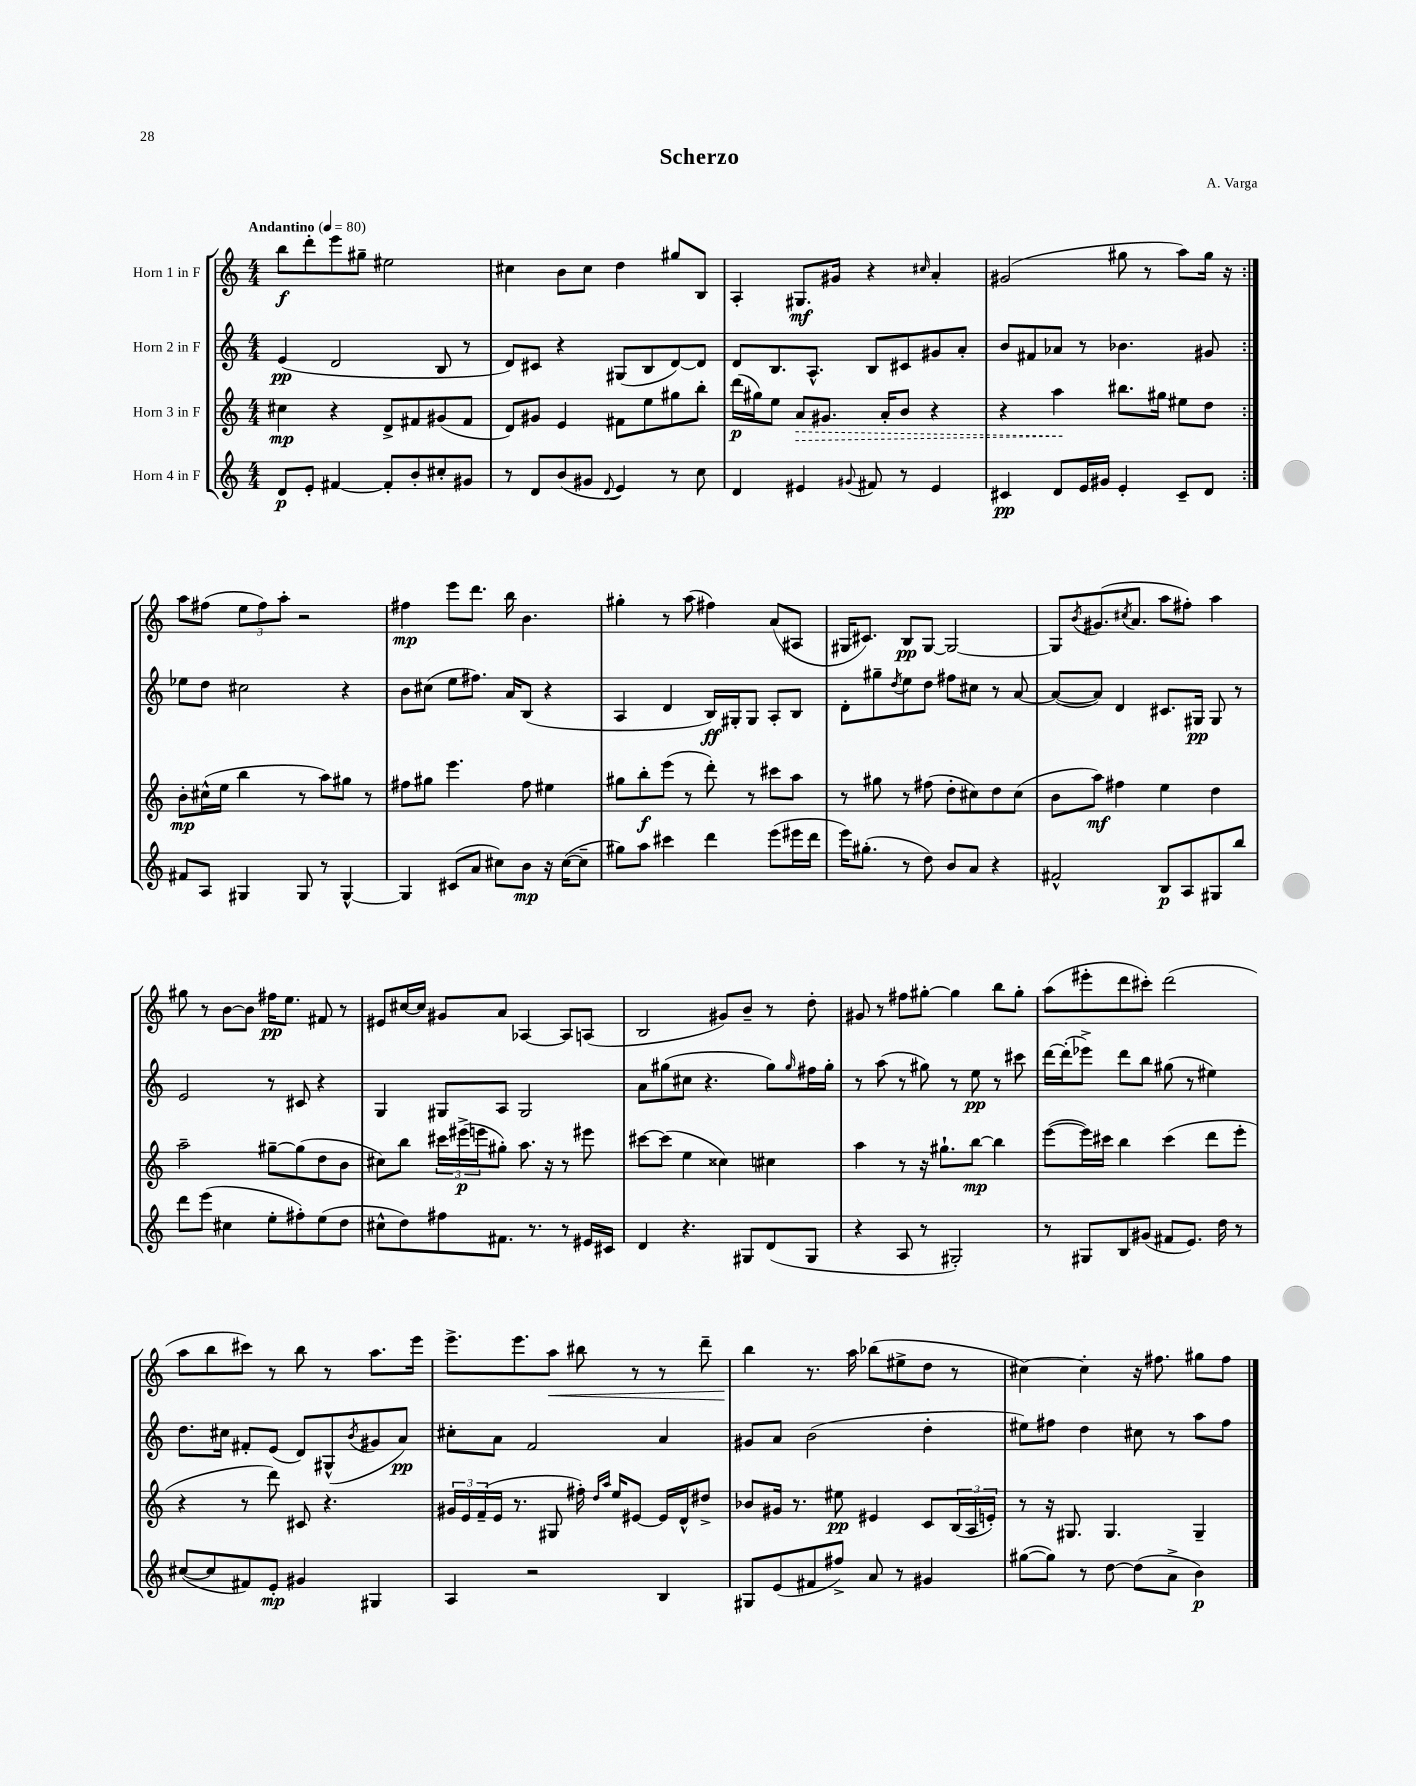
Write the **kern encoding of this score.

**kern	**kern	**kern	**kern
*staff4	*staff3	*staff2	*staff1
*clefG2	*clefG2	*clefG2	*clefG2
*k[]	*k[]	*k[]	*k[]
*M4/4	*M4/4	*M4/4	*M4/4
*MM80	*MM80	*MM80	*MM80
8d/L	4cc#\	(4e/	8bb\L
8e'/J	.	.	8ddd'\
[4f#/	4r	2d/	8eee\
.	.	.	8gg#~\J
8f#'/]L	8d^/L	.	2ee#\
8b'/	8f#/	.	.
8cc#'/	(8g#/	8B/	.
8g#/J	8f#/J	8r	.
=	=	=	=
8r	8d/L)	8d/L)	4cc#\
8d/L	8g#/J	8c#/J	.
(8b/	4e/	4r	8b\L
8g#/J	.	.	8cc#\J
8qqd/	.	.	.
4e/)	8f#\L	(8G#/L	4dd\
.	8ee\	8B/	.
8r	8gg#\	[8d/)	8gg#/L
8cc\	8bb'\J	8d/]J	8B/J
=	=	=	=
4d/	(16ddd\LL	8d/L	4A'/
.	16gg#\J)	.	.
.	8ee\J	8.B/	.
4e#/	8a/L	.	8.G#/L
.	.	8.A^^/J	.
.	8.g#/J	.	.
.	.	.	16g#/Jk
8qqg#/	.	.	.
8f#/	.	8B/L	4r
.	16a'/LK	.	.
8r	8b/J	8c#/	.
.	.	.	16qqcc#/
4e#/	4r	8g#/	4a'/
.	.	8a'/J	.
=	=	=	=
4c#/	4r	8b/L	(2g#/
.	.	8f#/	.
8d/L	4aa\	8a-/J	.
16e/L	.	8r	.
16g#/JJ	.	.	.
4e'/	8.bb#\L	4.b-\	8gg#\
.	.	.	8r
.	16gg#\Jk	.	.
8c#~/L	8ee#\L	.	8aa\L)
8d/J	8dd\J	8g#/	16gg#\Jk
.	.	.	16r
=:|!	=:|!	=:|!	=:|!
8f#/L	8b'\L	8ee-\L	8aa\L
8A/J	(16cc#^^\L	8dd\J	(8ff#\J
.	16ee\JJ	.	.
4G#/	4bb\	2cc#\	12ee\L
.	.	.	12ff#\)
.	.	.	12aa'\J
8G#/	8r	.	2r
8r	8aa\L)	.	.
[4G#^^/	8gg#\J	4r	.
.	8r	.	.
=	=	=	=
4G#/]	8ff#\L	8b\L	4ff#\
.	8gg#\J	(8cc#\J	.
(8c#/L	4.eee\	8ee\L	8eee\L
8a/J	.	8.ff#\J)	8.ddd\J
8cc#\L)	.	.	.
.	.	16a/LK	16bb\
8b\J	8ff#\	(8B/J	4.b\
16r	4ee#\	4r	.
([16cc#\LK	.	.	.
8cc#~\]J	.	.	.
=	=	=	=
8gg#\L)	8gg#\L	4A/	4gg#'\
8aa\J	8bb'\	.	.
4ccc#\	(8eee\J	4d/	8r
.	8r	.	(8aa\
4ddd\	8ddd'\)	16B/LL)	4ff#\)
.	.	16G#'/J	.
.	8r	8G#/J	.
(8eee\L	8ccc#\L	8A'/L	(8a/L
16eee#\L	8aa\J	8B/J	8A#/J
16ddd\JJ	.	.	.
=	=	=	=
16eee\LK)	8r	8d'\L	16G#/LK
(8.gg#'\J	.	.	8.c#/J)
.	8gg#\	8gg#~\	.
.	.	8qdd/	.
8r	8r	8ee\	8B/L
8dd\)	(8ff#\	8dd\J	[8G#/J
8b/L	8dd'\L	8ff#\L	2G#/_
8a/J	8cc#\)	8cc#\J	.
4r	8dd\	8r	.
.	(8cc#\J	[8a/	.
=	=	=	=
2f#^^/	8b\L	(8a/_L	8G#/]L
.	.	.	8qb/
.	8aa\J)	8a/]J)	(8.g#/
.	4ff#\	4d/	.
.	.	.	8qcc#/
.	.	.	8.a/J
8B/L	4ee\	8.c#/L	8aa\L
8A/	.	.	8ff#'\J)
.	.	16G#/Jk	.
8G#/	4dd\	8G#/	4aa\
8bb/J	.	8r	.
=	=	=	=
8ddd\L	2aa~\	2e/	8gg#\
(8eee\J	.	.	8r
4cc#\	.	.	[8b\L
.	.	.	8b\]J
8ee'\L	[8gg#~\L	8r	16ff#\LK
.	.	.	8.ee\J
8ff#'\)	(8gg#\]	8c#/	.
(8ee\	8dd\	4r	8f#/
8dd\J	8b\J	.	8r
=	=	=	=
8cc#^^\L	8cc#\L)	4G/	8e#/L
8dd\)	8bb\J	.	[16cc#/L
.	.	.	16cc#/]JJ
8ff#\	24ccc#\LL	8G#/L	8g#/L
.	(24eee#^\	.	.
.	24eee\J	.	.
8.f#\J	8gg#'\J)	8A/J	8a/J
.	8.aa\	2G#/	[4A-/
8.r	.	.	.
.	16r	.	.
8r	8r	.	8A-/]L
16e#/LL	8eee#\	.	(8A/J
16c#/JJ	.	.	.
=	=	=	=
4d/	[8ccc#\L	8a\L	2B/
.	(8ccc#\]J	(8gg#\	.
4.r	4ee\	8cc#\J	.
.	.	4.r	.
.	4cc##\)	.	8g#/L)
8G#/L	.	.	8b~/J
(8d/	4cc#\	8gg#\L)	8r
.	.	16qqgg#/	.
8G#/J	.	16ff#\L	8dd'\
.	.	16gg#'\JJ	.
=	=	=	=
4r	4aa\	8r	8g#/
.	.	(8aa\	8r
8A/	8r	8r	8ff#\L
8r	16r	8gg#\)	[8gg#'\J
.	8.gg#`\L	.	.
2G#'/)	.	8r	4gg#\]
.	[8bb\J	8ee\	.
.	4bb\]	8r	8bb\L
.	.	8ccc#\	8gg#'\J
=	=	=	=
8r	([8eee\L	[16ddd\LL	(8aa\L
.	.	(16ddd'\]J	.
8G#/L	16eee\]L)	8eee-^\J)	8eee#'\
.	16ccc#\JJ	.	.
8B/	4bb\	8ddd\L	8ddd\
(8g#/J	.	8bb\J	8ccc#'\J)
8f#/L	(4ccc#\	(8gg#\	(2ddd\
8.e/J)	.	8r	.
.	8ddd\L	4ee#\)	.
16dd\	.	.	.
8r	8eee'\J	.	.
=	=	=	=
([8cc#/L	4r	8.dd\L	8aa\L
8cc#/]	.	.	8bb\
.	.	16cc#\Jk	.
8f#/)	8r	8f#'/L	8ccc#\J)
8e'/J	8ddd\)	(8e/J	8r
4g#/	8c#/	8d/L)	8bb\
.	4.r	(8G#^^/	8r
.	.	8qb/	.
4G#/	.	8g#/	8.aa\L
.	.	8a/J)	.
.	.	.	16eee\Jk
=	=	=	=
4A/	24g#/LL	8cc#'\L	8.eee^\L
.	24e/	.	.
.	(24f~/	.	.
.	16e/JJ	8a\J	.
.	8.r	.	8.eee\
2r	.	2f/	.
.	8G#/	.	8aa\J
.	16ff#'\)	.	8bb#\
.	16qqdd/LL	.	.
.	16qqaa/JJ	.	.
.	16ee/LK	.	.
.	[8e#/J	.	8r
4B/	16e#/]LL	4a/	8r
.	16d^^/J	.	.
.	8dd#^/J	.	8ddd~\
=	=	=	=
8G#/L	8b-/L	8g#/L	4bb\
(8e/	16g#/Jk	8a/J	.
.	8.r	.	.
8f#/	.	(2b\	8.r
8ff#^/J)	8ee#\	.	.
.	.	.	16aa\
8a/	4e#/	.	(8bb-\L
8r	.	.	8ee#^\
4g#/	8c/L	4dd'\	8dd\J
.	(24B/L	.	8r
.	24A/	.	.
.	24e'/JJ)	.	.
=	=	=	=
([8gg#\L	8r	8ee#\L)	[4cc#\)
8gg#\]J)	16r	8ff#\J	.
.	8.G#/	.	.
8r	.	4dd\	4cc#'\]
[8dd\	4.G#/	.	.
(8dd\]L	.	8cc#\	16r
.	.	.	8.ff#\
8a^\J	.	8r	.
4b\)	4G#~/	8aa\L	8gg#\L
.	.	8ff#\J	8ff#\J
==	==	==	==
*-	*-	*-	*-
